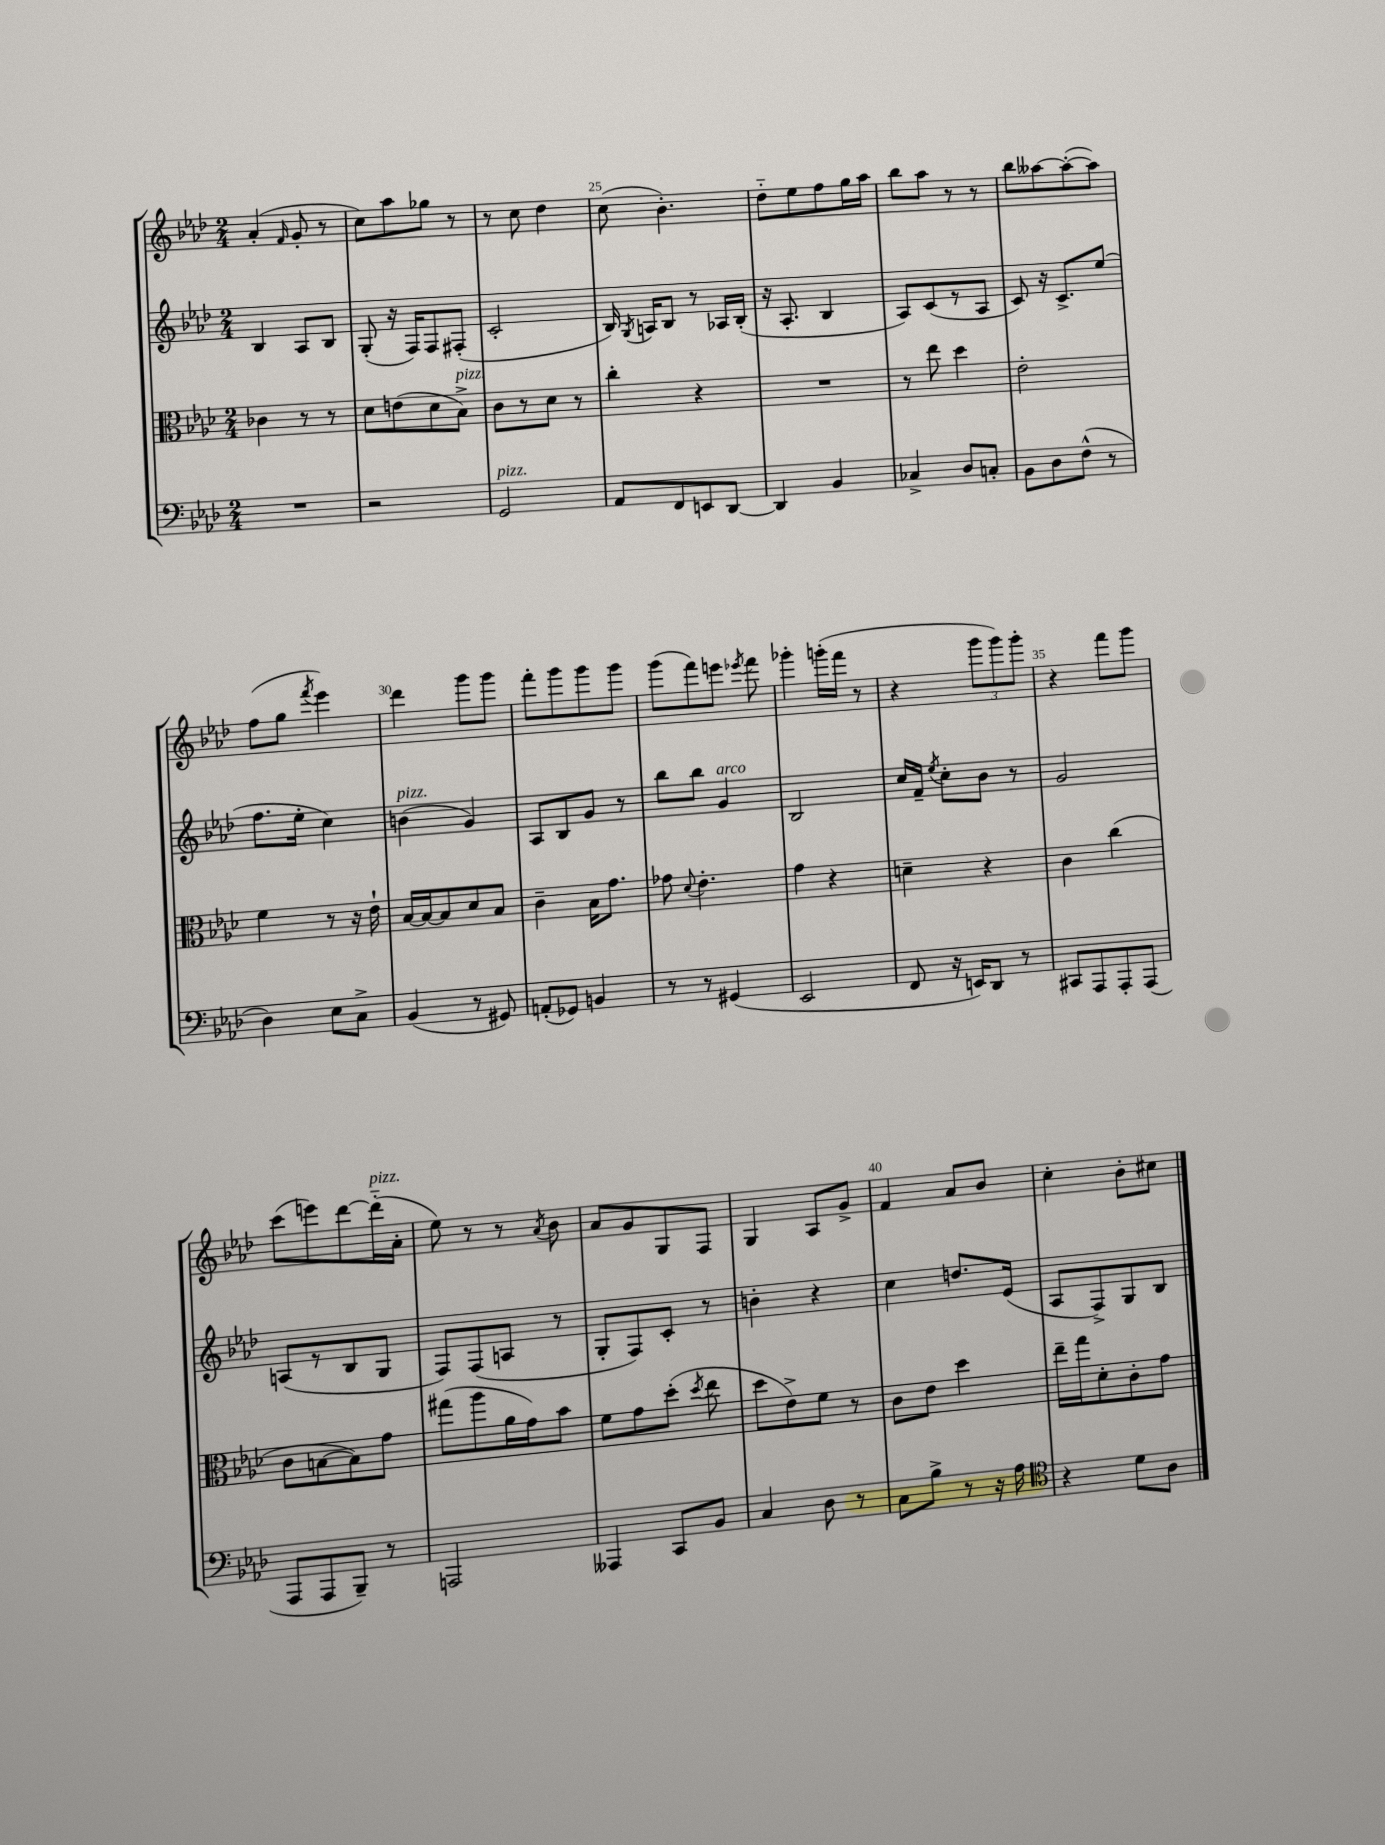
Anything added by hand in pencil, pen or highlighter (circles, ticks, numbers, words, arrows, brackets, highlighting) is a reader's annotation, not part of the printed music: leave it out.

**kern	**kern	**kern	**kern
*part4	*part3	*part2	*part1
*staff4	*staff3	*staff2	*staff1
*clefF4	*clefC3	*clefG2	*clefG2
*k[b-e-a-d-]	*k[b-e-a-d-]	*k[b-e-a-d-]	*k[b-e-a-d-]
*M2/4	*M2/4	*M2/4	*M2/4
=22	=22	=22	=22
2r	4c-X\	4B-/	(4a-'/
.	.	.	16qqf/
.	8r	8A-/L	8g'/
.	8r	8B-/J	8r
=23	=23	=23	=23
2r	8d-\L	(8G'/	8cc\L)
.	(8en\	16r	8aa-\
.	.	16F/KL)	.
.	8d-\	8F/	8gg-X\J
!	!LO:TX:a:i:t=pizz.	!	!
.	8B-^\J)	(8F#X'/J	8r
=24	=24	=24	=24
!LO:TX:a:i:t=pizz.	!	!	!
2GG/	8c\L	2c'/	8r
.	8r	.	8cc\
.	8d-\J	.	4dd-\
.	8r	.	.
=25	=25	=25	=25
8AA-/L	4cc'\	16B-/)	(8cc\
.	.	8qG/	.
.	.	16An/KL	.
8FF/	.	8B-/J	4.b-'\)
8EEn/	4r	8r	.
[8DD-/J	.	16A-X/LL	.
.	.	(16B-'/JJ	.
=26	=26	=26	=26
4DD-/]	2r	16r	8dd-\L
.	.	8.A-'/	.
.	.	.	8ee-\
4BB-/	.	4B-/	8ff\
.	.	.	16gg\L
.	.	.	16aa-\JJ
=27	=27	=27	=27
4C-X^/	8r	8A-/L)	8bb-\L
.	8ee-\	(8c/	8aa-\J
8D-/L	4dd-\	8r	8r
8Cn'/J	.	8A-/J	8r
=28	=28	=28	=28
8BB-\L	2e-'\	8c/)	8bb-\L
8D-\	.	16r	[8aa--X\
.	.	8.c^/L	.
(8F^^\J	.	.	(8aa--'\_
8r	.	(8ee-/J	8aa--\J])
!!LO:LB:g=z
=29	=29	=29	=29
4D-\)	4f\	8.ff\L	(8ff\L
.	.	.	8gg\J
.	.	16ee-'\Jk	.
.	.	.	8qfff/
8E-\L	8r	4cc\)	4eee-\)
8C^\J	16r	.	.
.	16e-`\	.	.
=30	=30	=30	=30
!	!	!LO:TX:a:i:t=pizz.	!
(4BB-/	[16B-/LL	(4bn\	4ddd-\
.	16B-/J_	.	.
.	8B-/]	.	.
8r	8d-/	4g/)	8ggg\L
8GG#X/)	8B-/J	.	8ggg\J
=31	=31	=31	=31
(8AAn'/L	4c~\	8A-/L	8fff'\L
8GG-X/J)	.	8B-/	8ggg\
4BBn/	16B-\KL	8g/J	8ggg\
.	8.g\J	.	.
.	.	8r	8ggg\J
=32	=32	=32	=32
8r	8g-X\	8bb-\L	(8ggg\L
.	8qqd-/	.	.
8r	4.e-'\	8bb-\J	8fff\)
!	!	!LO:TX:a:i:t=arco	!
(4GG#X/	.	4g/	8eeen\J
.	.	.	8qeee-X/
.	.	.	8fff\
=33	=33	=33	=33
2EE-/	4g\	2B-/	4ggg-X'\
.	4r	.	(16gggn'\LL
.	.	.	16fff\JJ
.	.	.	8r
=34	=34	=34	=34
8FF/	4dn~\	16cc/LL	4r
.	.	16f~/JJ	.
.	.	8qee-/	.
16r	.	8cc'\L	.
16EEn/KL)	.	.	.
8DD-/J	4r	8b-\J	12ggg\L
.	.	.	12ggg\)
8r	.	8r	.
.	.	.	12ggg'\J
=35	=35	=35	=35
8CC#X/L	4c\	2g/	4r
8AAA-/	.	.	.
8AAA-'/	(4cc\	.	8fff\L
(8AAA-/J	.	.	8ggg\J
!!LO:LB:g=z
=36	=36	=36	=36
8AAA-/L	8c\L	(8An/L	(8ccc\L
8AAA-/	[8Bn\	8r	8eeen\)
8BBB-~/J)	8B\])	8B-/	[8ddd-\
!	!	!	!LO:TX:a:i:t=pizz.
8r	8g\J	8G/J	(16ddd-\L]
.	.	.	16a-'\JJ
=37	=37	=37	=37
2AAAn/	(8gg#X\L	8F/L)	8ee-\)
.	8aa-\	(8F/	8r
.	16a-\L	8An/J	8r
.	16g\J)	.	.
.	.	.	8qa-/
.	8b-\J	8r	8b-\
=38	=38	=38	=38
4AAA--X/	8f\L	8G'/L	8a-/L
.	8g\	8F/)	8g/
8CC/L	(8dd-'\J	8c'/J	8G/
.	8qdd-/	.	.
8BB-/J	8ee-\	8r	8F/J
=39	=39	=39	=39
4C/	8dd-\L	4bn'\	4G/
.	8e-^\)	.	.
8D-\	8f\J	4r	8A-/L
8r	8r	.	8g^/J
=40	=40	=40	=40
8C\L	8c\L	4cc\	4f/
8B-^\J	8e-\J	.	.
8r	4dd-\	8.ddn/L	8a-/L
16r	.	.	8b-/J
16A-\	.	(16e-/Jk	.
=41	=41	=41	=41
*clefC4	*	*	*
4r	16ee-~\LL	8A-/L	4cc'\
.	16gg\J	.	.
.	8d-'\	8F^/)	.
8d-\L	8c'\	8G/	8b-'\L
8A-\J	8g\J	8B-/J	8cc#X\J
==	==	==	==
*-	*-	*-	*-
